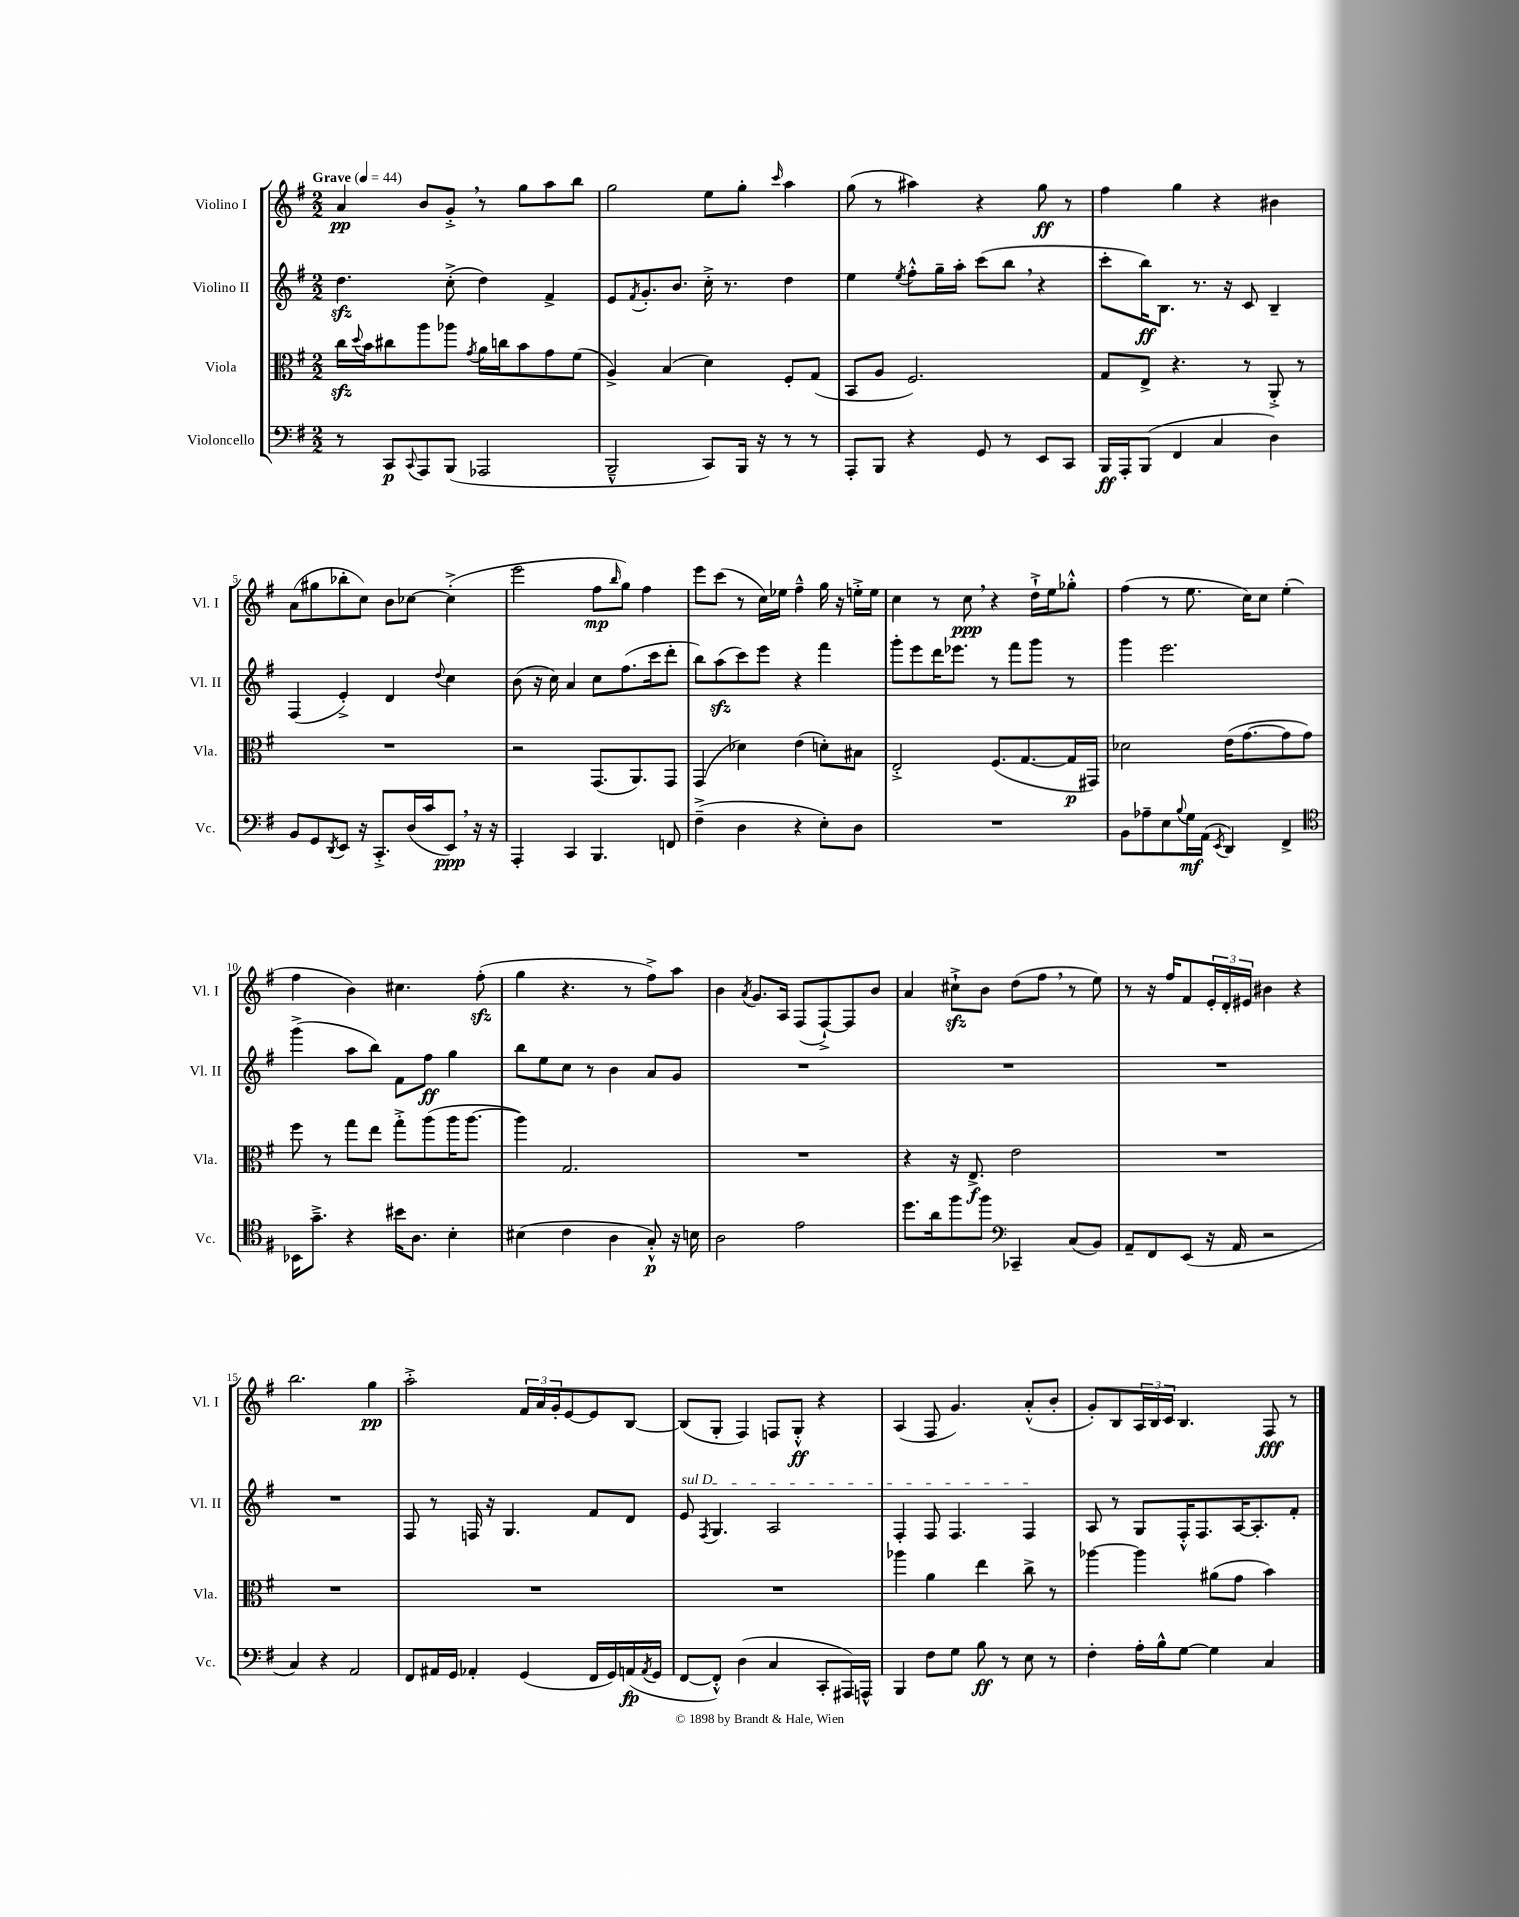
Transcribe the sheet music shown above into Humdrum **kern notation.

**kern	**kern	**kern	**kern
*staff4	*staff3	*staff2	*staff1
*clefF4	*clefC3	*clefG2	*clefG2
*k[f#]	*k[f#]	*k[f#]	*k[f#]
*M2/2	*M2/2	*M2/2	*M2/2
*MM44	*MM44	*MM44	*MM44
8r	16cc\LL	4.dd\	4a/
.	8qqdd/	.	.
.	16b\J	.	.
8CC/L	8cc#\	.	.
8qqCC/	.	.	.
8AAA/	8aa\	.	8b/L
(8BBB/J	8aa-\J	(8cc'^\	8g'^/J
.	8qg/	.	.
2AAA-/	16a\LL	4dd\)	8r
.	16cc\J	.	.
.	8b\	.	8gg\L
.	8g\	4f#^/	8aa\
.	(8f#\J	.	8bb\J
=	=	=	=
2BBB~^^/	4A^/)	8e/L	2gg\
.	.	8qf#/	.
.	.	8.g'/	.
.	(4B/	.	.
.	.	8.b/J	.
8CC/L)	4d\)	16cc'^\	8ee\L
.	.	8.r	.
16BBB/Jk	.	.	8gg'\J
16r	.	.	.
.	.	.	16qqccc/
8r	8F#'/L	4dd\	4aa\
8r	(8G/J	.	.
=	=	=	=
8AAA'/L	8BB/L	4ee\	(8gg\
8BBB/J	8A/J	.	8r
.	.	8qee/	.
4r	2.F#/)	8ff#'^^\L	4aa#\)
.	.	16gg~\L	.
.	.	16aa'\JJ	.
8GG/	.	(8ccc\L	4r
8r	.	8bb\J	.
8EE/L	.	4r	8gg\
8CC/J	.	.	8r
=	=	=	=
16BBB/LL	8G/L	8ccc'\L	4ff#\
16AAA'/J	.	.	.
(8BBB/J	8E^/J	16bb\K)	.
.	.	8.B\J	.
4FF#/	4.r	.	4gg\
.	.	8.r	.
4C/	.	.	4r
.	.	16r	.
.	8r	8c/	.
4D\)	8AA'^/	4B~/	4b#\
.	8r	.	.
=	=	=	=
8BB/L	1r	(4F#/	(8a\L
8GG/	.	.	8gg#\
8qDD/	.	.	.
8EE/J	.	4e'^/)	8bb-'\
16r	.	.	8cc\J)
8.CC'^/L	.	.	.
.	.	4d/	8b\L
(16D/L	.	.	[8cc-\J
16c/J	.	.	.
.	.	8qqdd/	.
8EE/J)	.	4cc\	(4cc-'^\]
16r	.	.	.
16r	.	.	.
=	=	=	=
4AAA'/	2r	(8b\	2eee\
.	.	16r	.
.	.	16cc\)	.
4CC/	.	4a/	.
4.BBB/	(8.GG/L	8cc\L	8ff#\L
.	.	.	16qqbb/
.	.	(8.ff#\	8gg\J)
.	8.AA/)	.	.
.	.	.	4ff#\
.	.	16ccc\k	.
8FF/	8GG/J	8ddd'\J	.
=	=	=	=
(4F#~^\	(4GG/	8bb\L)	8eee\L
.	.	(8aa\	(8ccc\J
4D\	4d-\)	8ccc\)	8r
.	.	8eee\J	16cc\LL)
.	.	.	16ee-\JJ
4r	(4e\	4r	4ff#~^^\
8E'\L)	8d'\L)	4fff#\	16gg\
.	.	.	16r
8D\J	8B#\J	.	16ee'^\LL
.	.	.	16ee\JJ
=	=	=	=
1r	2E'^/	8ggg'\L	4cc\
.	.	8eee\	.
.	.	16ddd\K	8r
.	.	8.eee-\J	.
.	.	.	8cc\
.	(8.F#/L	8r	4r
.	.	8fff#\L	.
.	[8.G/	.	.
.	.	8ggg\J	16dd`^\LL
.	.	.	16ee\J
.	16G/]L	8r	8gg-'^^\J
.	16GG#/JJ)	.	.
=	=	=	=
8BB\L	2d-\	4ggg\	(4ff#\
8A-~\	.	.	.
8E\	.	2.eee\	8r
8qqB/	.	.	.
16G\L	.	.	8.ee\
(16AA\JJ	.	.	.
8qEE/	.	.	.
4DD/)	(16e\LK	.	.
.	[8.g\	.	16cc\LK)
.	.	.	8cc\J
4FF#^/	8g\]	.	(4ee'\
.	8g\J)	.	.
=	=	=	=
*clefC4	*	*	*
16BB-\LK	8ff#\	(4ggg^\	4ff#\
8.g~^\J	.	.	.
.	8r	.	.
4r	8gg\L	8aa\L	4b\)
.	8ee\J	8bb\J)	.
16b#\LK	8gg'^\L	8f#\L	4.cc#\
8.A\J	.	.	.
.	(8aa\	8ff#\J	.
4B'\	16aa\K	4gg\	.
.	[8.aa\J	.	.
.	.	.	(8ff#'\
=	=	=	=
(4B#\	4aa\])	8bb\L	4gg\
.	.	8ee\	.
4c\	2.G/	8cc\J	4.r
.	.	8r	.
4A\	.	4b\	.
.	.	.	8r
8G'^^/)	.	8a/L	8ff#^\L)
16r	.	8g/J	8aa\J
16B\	.	.	.
=	=	=	=
2A\	1r	1r	4b\
.	.	.	8qa/
.	.	.	8.g/L
.	.	.	16A/Jk
2e\	.	.	(8F#/L
.	.	.	[8F#`^/)
.	.	.	8F#/]
.	.	.	8b/J
=	=	=	=
8.dd\L	4r	1r	4a/
16a\k	.	.	.
8ff#\	16r	.	8cc#`^\L
.	8.E^/	.	.
8ff#\J	.	.	8b\J
*clefF4	*	*	*
4CC-~/	2e\	.	(8dd\L
.	.	.	8ff#\J
(8C/L	.	.	8r
8BB/J)	.	.	8ee\)
=	=	=	=
8AA~/L	1r	1r	8r
8FF#/	.	.	16r
.	.	.	16ff#/LK
(8EE/J	.	.	8f#/
16r	.	.	24e'/L
.	.	.	24d'/
16AA/	.	.	.
.	.	.	24e#/JJ
2r	.	.	4b#\
.	.	.	4r
=	=	=	=
4C/)	1r	1r	2.bb\
4r	.	.	.
2AA/	.	.	.
.	.	.	4gg\
=	=	=	=
8FF#/L	1r	8F#/	2aa'^\
16AA#/L	.	8r	.
16GG/JJ	.	.	.
4AA-'/	.	16F/	.
.	.	16r	.
.	.	4.G/	.
(4GG/	.	.	24f#/LL
.	.	.	24a/
.	.	.	24g'/J
.	.	.	[8e/
16FF#/LL	.	8f#/L	8e/]
16GG/)	.	.	.
(16AA/	.	8d/J	[8B/J
8qAA/	.	.	.
16GG/JJ	.	.	.
=	=	=	=
[8FF#/L	1r	8e/	(8B/]L
.	.	8qF#/	.
8FF#'^^/]J)	.	4.G/	8G'/J
(4D\	.	.	4F#/)
4C/	.	2A/	8F/L
.	.	.	8G'^^/J
8CC'/L	.	.	4r
16AAA#/L)	.	.	.
16AAA^^/JJ	.	.	.
=	=	=	=
4BBB/	4aa-\	4F#'/	(4A/
8F#\L	4a\	8F#/	8F#/
8G\J	.	4.F#/	4.g/)
8B\	4ee\	.	.
8r	.	.	.
8E\	8cc^\	4F#/	(8a'^^/L
8r	8r	.	8b'/J
=	=	=	=
4F#'\	[4aa-\	8A/	8g'/L)
.	.	8r	8B/
16A'\LL	4aa-\]	8G/L	24A/L
.	.	.	24B/
16B^^\J	.	.	.
.	.	.	24c/JJ
[8G\J	.	16F#'^^/K	4.B/
.	.	8.F#/	.
4G\]	(8a#\L	.	.
.	8g\J	[16A/K	.
.	.	8.A'/]	.
4C/	4b\)	.	8F#/
.	.	8f#'/J	8r
==	==	==	==
*-	*-	*-	*-
